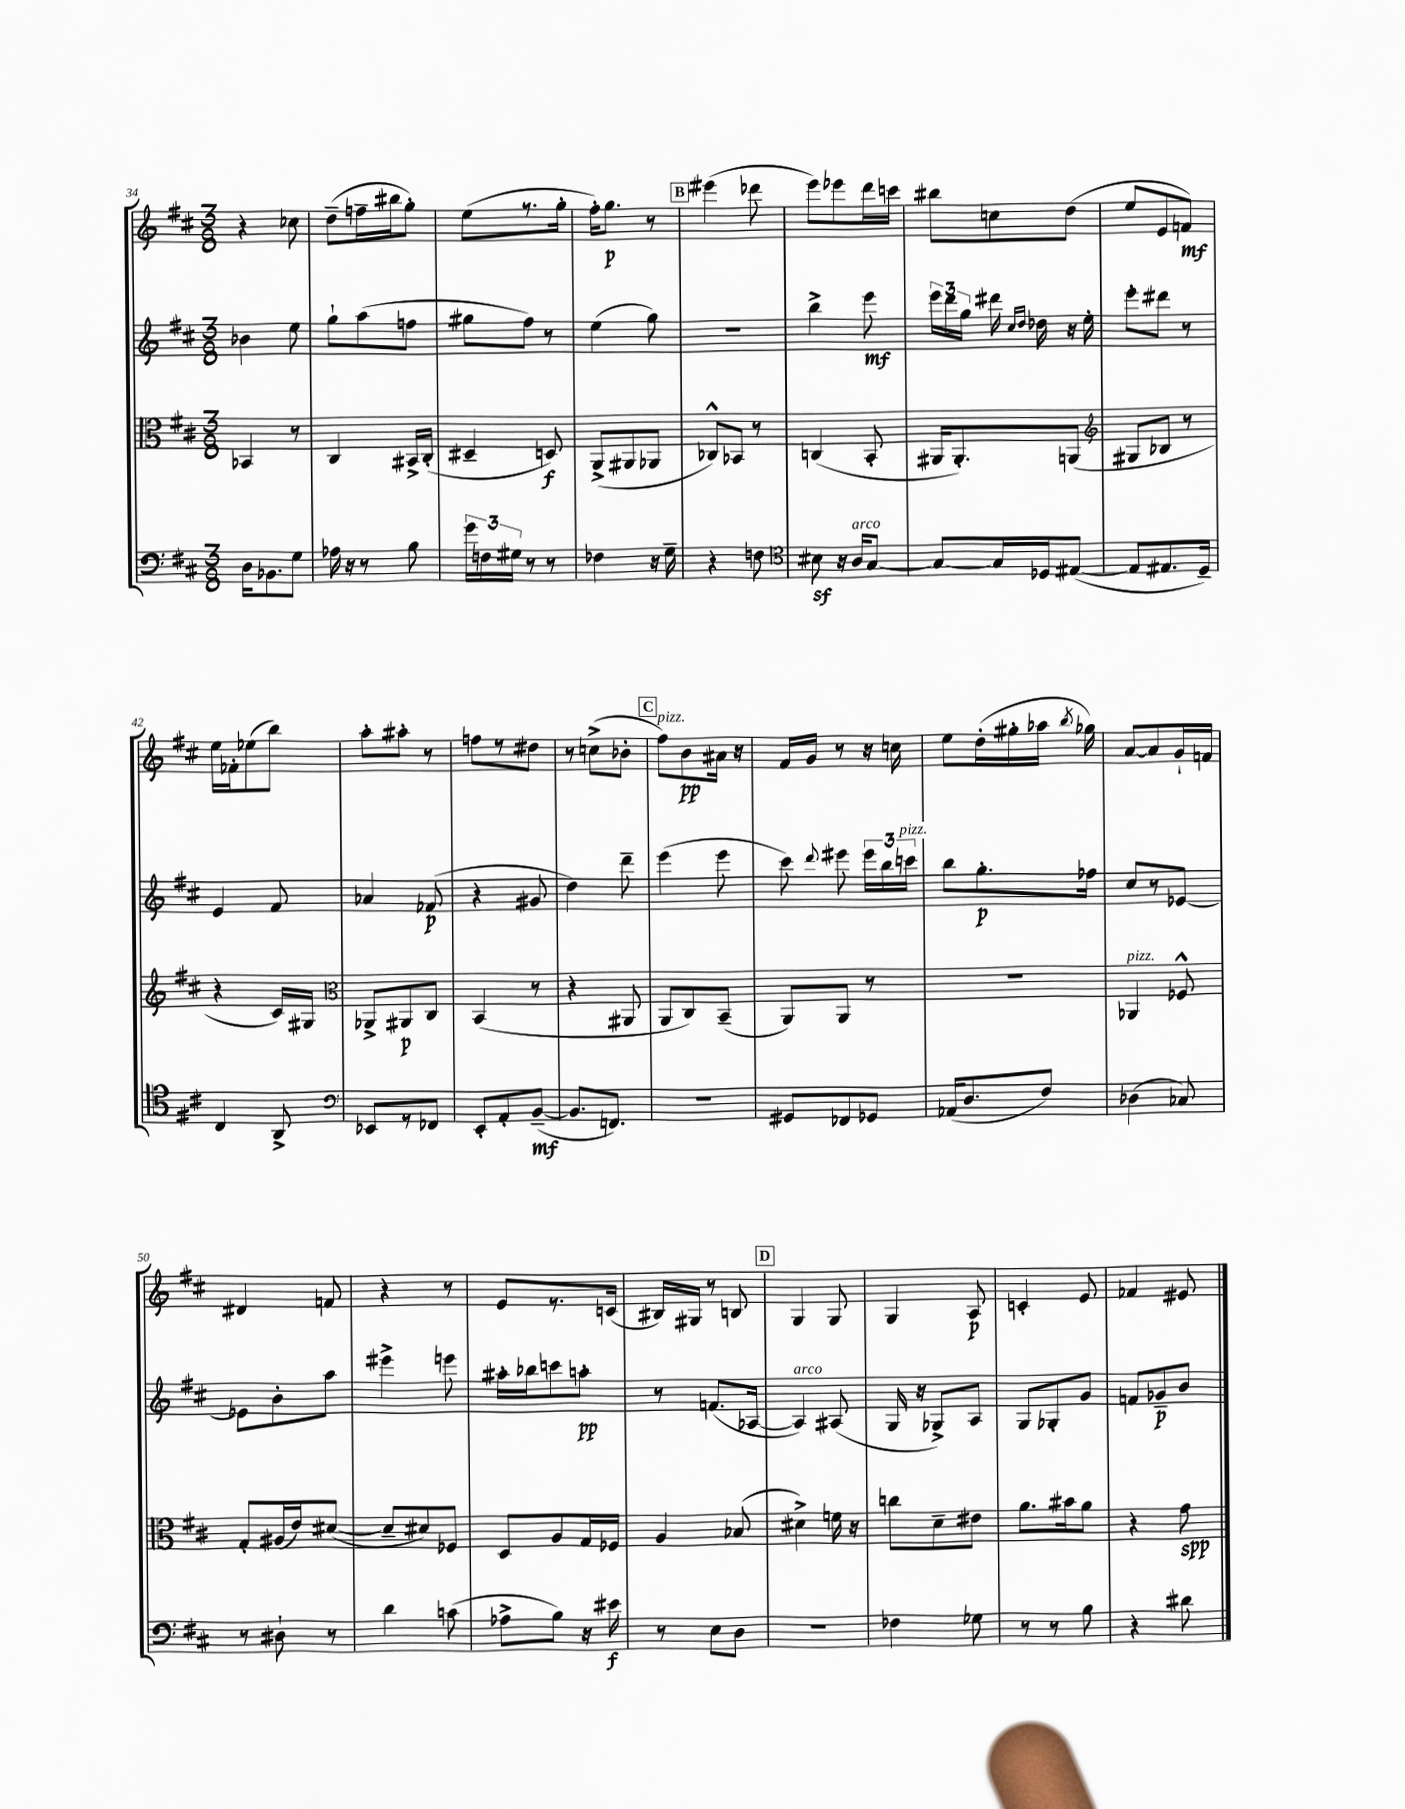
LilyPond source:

<<
\new StaffGroup <<
\new Staff = "s0" {
    \clef treble \key d \major \numericTimeSignature \time 3/8
    \autoBeamOff r4 ces''8 |
    d''8[--( f''16-- bis''16 g''8]-.) |
    e''8[( r8. g''16]-. |
    fis''16[-.) g''8.]\p r8 |
    \mark \markup { \box "B" } eis'''4( des'''8 |
    e'''8[) ees'''8 d'''16 c'''16] |
    bis''8[ c''8 d''8]( |
    e''8[ e'8 f'8]\mf) |
    e''16[ fes'16-. ees''8( b''8]) |
    a''8[-. ais''8]-. r8 |
    f''8[ r8 dis''8] |
    r8 c''8[->( bes'8]-. |
    \mark \markup { \box "C" } fis''8[^\markup { \italic "pizz." }) b'8\pp ais'16] r16 |
    fis'16[ g'16] r8 r16 c''16 |
    e''8[ d''16-.( gis''16-. aes''16] \acciaccatura { b''8 } ges''16) |
    a'8[~ a'8 g'16-! f'16] |
    dis'4 f'8 |
    r4 r8 |
    e'8[ r8. c'16]( |
    bis16[) gis16] r8 b8 |
    \mark \markup { \box "D" } g4 g8 |
    g4 a8\p |
    c'4-. e'8 |
    fes'4 eis'8 \bar "|." |
}
\new Staff = "s1" {
    \clef treble \key d \major \numericTimeSignature \time 3/8
    \autoBeamOff bes'4 e''8 |
    g''8[-! a''8( f''8] |
    gis''8[ fis''8]) r8 |
    e''4( g''8) |
    \mark \markup { \box "B" } R4. |
    b''4-> e'''8\mf |
    \tuplet 3/2 { e'''16[ d'''16 g''16] } dis'''16 \grace { cis''16[ d''16] } des''16 r16 e''16-. |
    e'''8[-. dis'''8] r8 |
    e'4 fis'8 |
    aes'4 fes'8\p( |
    r4 gis'8 |
    d''4) d'''8-- |
    \mark \markup { \box "C" } e'''4( e'''8 |
    cis'''8) \appoggiatura { d'''8 } eis'''8 \tuplet 3/2 { eis'''16[ b''16 c'''16]^\markup { \italic "pizz." } } |
    b''8[ g''8.-.\p fes''16] |
    cis''8[ r8 ees'8]~ |
    ees'8[ b'8-. a''8] |
    eis'''4-> e'''8 |
    ais''16[-. bes''16 c'''8 a''8]-.\pp |
    r8 f'8.[( aes16]~ |
    \mark \markup { \box "D" } aes4^\markup { \italic "arco" }) ais8( |
    g16 r16 ges8[->) a8] |
    g8[ ges8-. g'8] |
    f'8[ ges'8--\p b'8] \bar "|." |
}
\new Staff = "s2" {
    \clef alto \key d \major \numericTimeSignature \time 3/8
    \autoBeamOff bes,4 r8 |
    cis4 bis,16[-> cis16]-.( |
    dis4-- d8\f) |
    a,8[->( ais,8 aes,8] |
    \mark \markup { \box "B" } ces8[-^) bes,8] r8 |
    c4( b,8-. |
    ais,16[ ais,8.-.) a,8]( |
    \clef treble gis8[ bes8] r8 |
    r4 cis'16[) gis16] |
    \clef alto aes,8[-> ais,8\p cis8] |
    b,4( r8 |
    r4 ais,8 |
    \mark \markup { \box "C" } a,8[ cis8) b,8]--( |
    a,8[) a,8] r8 |
    R4. |
    aes,4^\markup { \italic "pizz." } fes8-^ |
    g8[-. ais16( e'16) dis'8]~( |
    dis'8[-- dis'8) fes8] |
    d8[ a8 g16 fes16] |
    a4 bes8( |
    \mark \markup { \box "D" } dis'4->) f'16 r16 |
    c''8[ d'8-- eis'8] |
    a'8.[ bis'16 a'8] |
    r4 g'8\spp \bar "|." |
}
\new Staff = "s3" {
    \clef bass \key d \major \numericTimeSignature \time 3/8
    \autoBeamOff d16[ bes,8. g8] |
    aes16 r16 r8 b8 |
    \tuplet 3/2 { g'16[ f16 gis16] } r8 r8 |
    fes4 r16 g16-- |
    \mark \markup { \box "B" } r4 f8 |
    \clef tenor bis8\sf r16 a16[^\markup { \italic "arco" } g8]~ |
    g8[~ g16 des16 eis8]~( |
    eis8[ eis8. d16]--) |
    cis4 a,8-> |
    \clef bass ees,8[ r8 fes,8] |
    e,8[-. a,8-. b,8]~--\mf( |
    b,8.[ f,8.]) |
    \mark \markup { \box "C" } R4. |
    gis,8[ fes,8 ges,8] |
    aes,16[( d8. fis8]) |
    des4( ces8) |
    r8 dis8-! r8 |
    d'4 c'8( |
    aes8[-> b8]) r16 eis'16\f |
    r8 e8[ d8] |
    \mark \markup { \box "D" } r4. |
    fes4 ges8 |
    r8 r8 b8 |
    r4 dis'8 \bar "|." |
}
>>
>>
\layout { \context { \Score currentBarNumber = #34 } }
